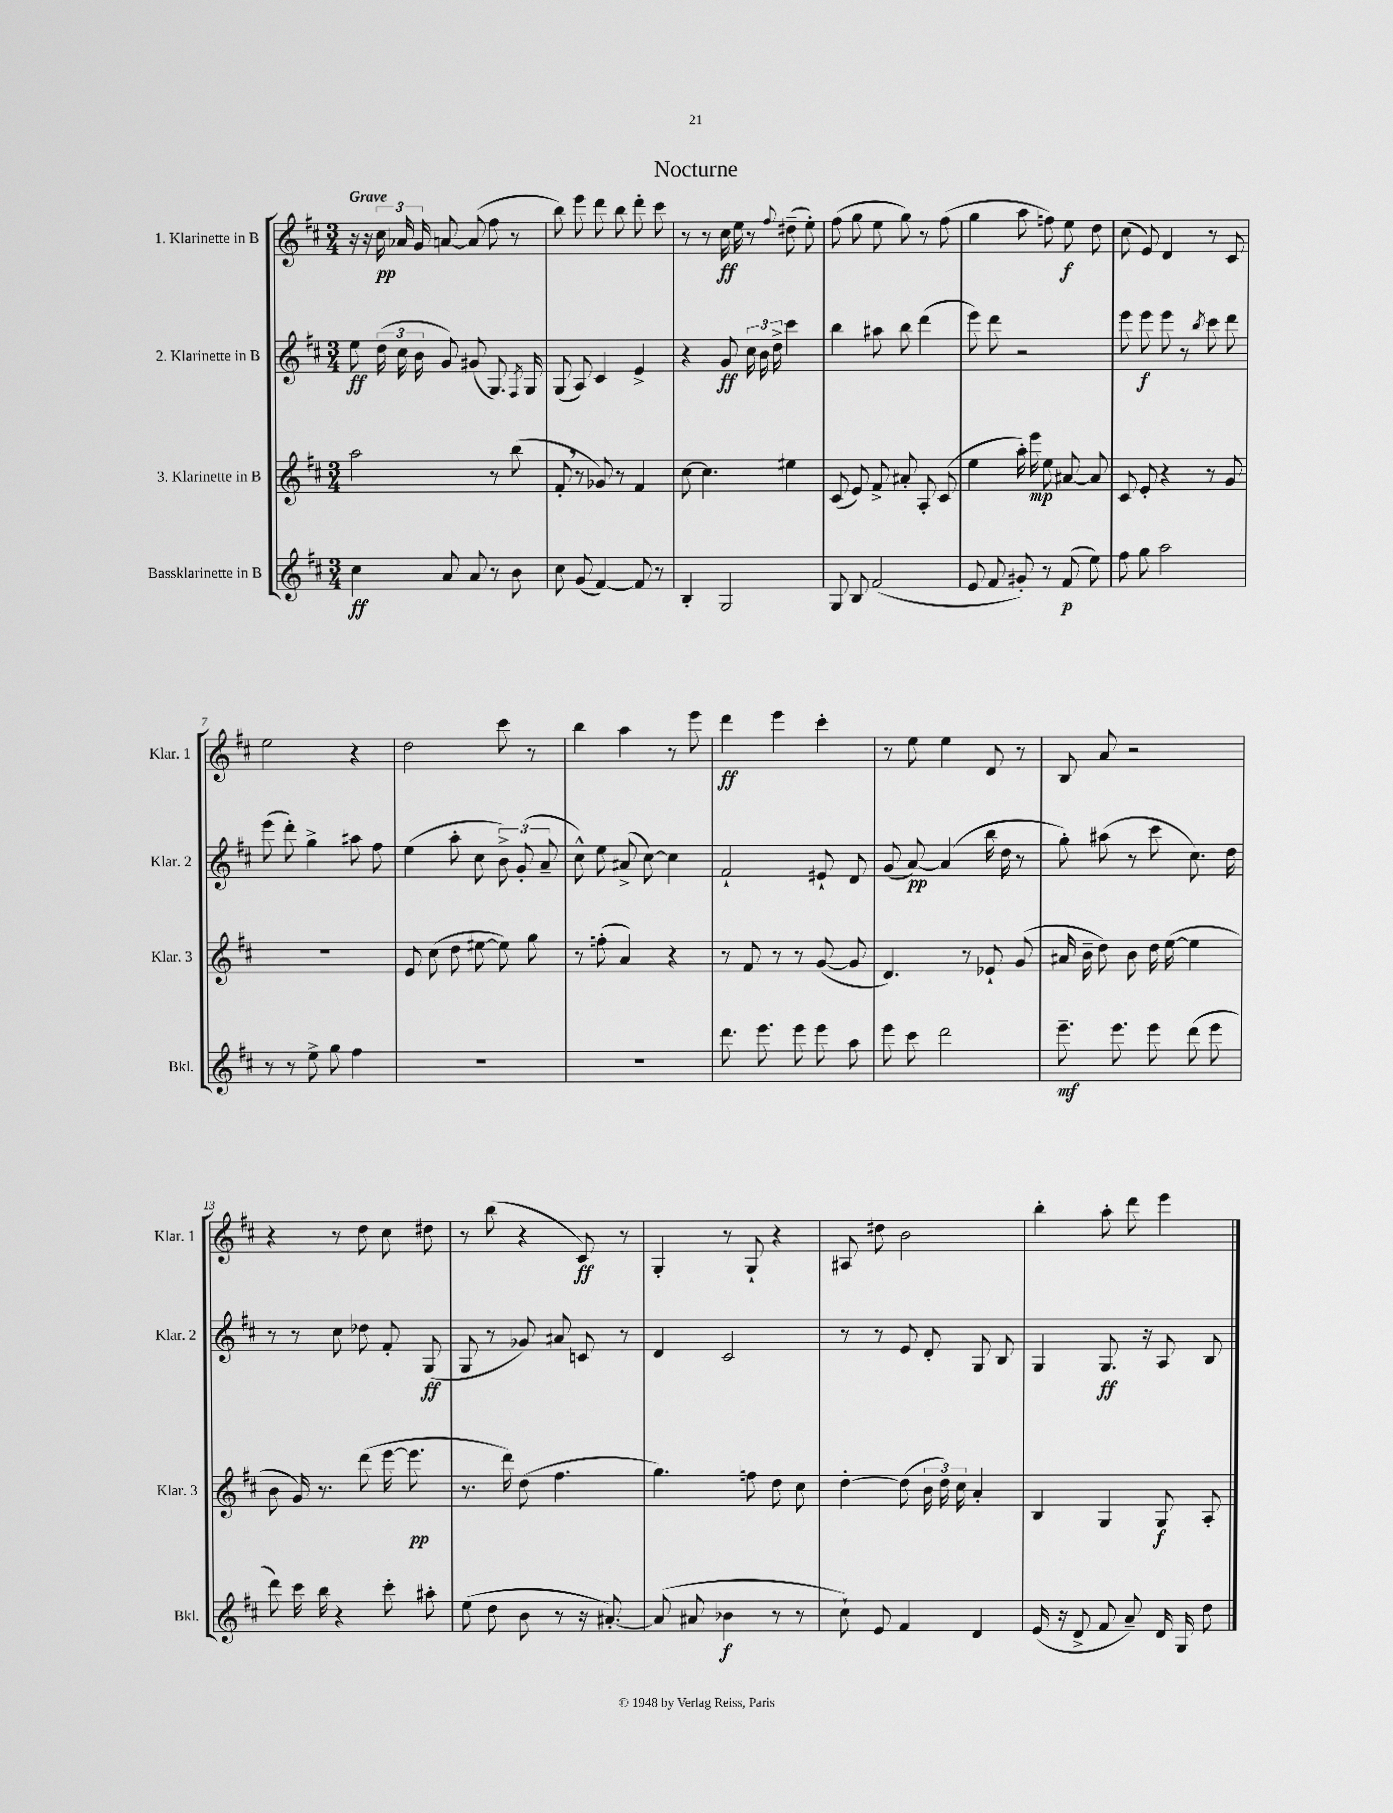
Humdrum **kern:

**kern	**dynam	**kern	**dynam	**kern	**dynam	**kern	**dynam
*part4	*part4	*part3	*part3	*part2	*part2	*part1	*part1
*staff4	*staff4	*staff3	*staff3	*staff2	*staff2	*staff1	*staff1
*I"Bassklarinette in B	*	*I"3. Klarinette in B	*	*I"2. Klarinette in B	*	*I"1. Klarinette in B	*
*I'Bkl.	*	*I'Klar. 3	*	*I'Klar. 2	*	*I'Klar. 1	*
*clefG2	*	*clefG2	*	*clefG2	*	*clefG2	*
*k[f#c#]	*	*k[f#c#]	*	*k[f#c#]	*	*k[f#c#]	*
*M3/4	*	*M3/4	*	*M3/4	*	*M3/4	*
=1	=1	=1	=1	=1	=1	=1	=1
!	!	!	!	!	!	!LO:TX:a:B:t=Grave	!
4cc#\	ff	2aa\	.	8ee\	ff	16r	.
.	.	.	.	.	.	16r	.
.	.	.	.	(24dd\	.	24cc#\	pp
.	.	.	.	24cc#\	.	24a-X/	.
.	.	.	.	24b\	.	24g/	.
8a/	.	.	.	8g/)	.	[8an/	.
8a/	.	.	.	(8g#X/	.	(8a/]	.
8r	.	8r	.	8.G/)	.	8ff#\	.
8b\	.	(8bb\	.	.	.	8r	.
.	.	.	.	8qF#/	.	.	.
.	.	.	.	16G/	.	.	.
=2	=2	=2	=2	=2	=2	=2	=2
8cc#\	.	8f#',/	.	(8G/	.	8bb\)	.
(8g/	.	8r	.	8A/)	.	8eee\	.
[4f#/)	.	8g-X/)	.	4c#/	.	8ddd\	.
.	.	8r	.	.	.	8bb\	.
8f#/]	.	4f#/	.	4e^/	.	8ddd'\	.
8r	.	.	.	.	.	8ccc#\	.
=3	=3	=3	=3	=3	=3	=3	=3
4B'/	.	[8cc#\	.	4r	.	8r	.
.	.	4.cc#\]	.	.	.	8r	.
2G/	.	.	.	8g/	ff	16cc#\	ff
.	.	.	.	.	.	16ee\	.
.	.	.	.	24cc#\	.	8r	.
.	.	.	.	24b\	.	.	.
.	.	.	.	24dd^\	.	.	.
.	.	.	.	.	.	8qqff#/	.
.	.	4ee#X\	.	4ccc#\	.	(8dd#X~\	.
.	.	.	.	.	.	8ee'\)	.
=4	=4	=4	=4	=4	=4	=4	=4
8G/	.	(8c#/	.	4bb\	.	(8ff#\	.
8B/	.	8e/)	.	.	.	8gg\	.
(2f#/	.	8f#^/	.	8aa#X\	.	8ee\	.
.	.	8a#X'/	.	8bb\	.	8gg\)	.
.	.	8A'/	.	(4ddd\	.	8r	.
.	.	(8c#/	.	.	.	(8ff#\	.
=5	=5	=5	=5	=5	=5	=5	=5
8e/	.	4ee\	.	8eee\)	.	4gg\	.
8f#/	.	.	.	8ddd\	.	.	.
8g#X'/)	.	16aa'\)	.	2r	.	8aa\	.
.	.	16eee\	mp	.	.	.	.
8r	.	8ee\	.	.	.	8ffn\)	.
(8f#/	p	[8a#X/	.	.	.	8ee\	f
8ee\)	.	8a#/]	.	.	.	8dd\	.
=6	=6	=6	=6	=6	=6	=6	=6
8ff#\	.	8c#/	.	8eee\	.	(8cc#\	.
8gg\	.	8e'/	.	8eee\	f	8e/)	.
2aa\	.	4r	.	8eee\	.	4d/	.
.	.	.	.	8r	.	.	.
.	.	.	.	8qbb/	.	.	.
.	.	8r	.	8ccc#\	.	8r	.
.	.	8g/	.	8ddd\	.	8c#/	.
!!LO:LB:g=z
=7	=7	=7	=7	=7	=7	=7	=7
8r	.	2.r	.	(8eee\	.	2ee\	.
8r	.	.	.	8ddd'\)	.	.	.
8ee^\	.	.	.	4gg^\	.	.	.
8gg\	.	.	.	.	.	.	.
4ff#\	.	.	.	8aa#X\	.	4r	.
.	.	.	.	8ff#\	.	.	.
=8	=8	=8	=8	=8	=8	=8	=8
2.r	.	8e/	.	(4ee\	.	2dd\	.
.	.	(8cc#\	.	.	.	.	.
.	.	8dd\	.	8aa'\	.	.	.
.	.	[8ee#X\	.	8cc#\	.	.	.
.	.	8ee#\])	.	12b^\)	.	8ccc#\	.
.	.	.	.	(12g'/	.	.	.
.	.	8gg\	.	.	.	8r	.
.	.	.	.	12a~/	.	.	.
=9	=9	=9	=9	=9	=9	=9	=9
2.r	.	8r	.	8cc#^^\)	.	4bb\	.
.	.	(8ffn'\	.	8ee\	.	.	.
.	.	4a/)	.	(8a#X^/	.	4aa\	.
.	.	.	.	[8cc#\)	.	.	.
.	.	4r	.	4cc#\]	.	8r	.
.	.	.	.	.	.	8eee\	.
=10	=10	=10	=10	=10	=10	=10	=10
8.ddd\	.	8r	.	2f#`/	.	4ddd\	ff
.	.	8f#/	.	.	.	.	.
8.eee\	.	.	.	.	.	.	.
.	.	8r	.	.	.	4eee\	.
8eee\	.	8r	.	.	.	.	.
8eee\	.	([8g/	.	8e#X`/	.	4ccc#'\	.
8aa\	.	8g/]	.	8d/	.	.	.
=11	=11	=11	=11	=11	=11	=11	=11
8eee\	.	4.d/)	.	(8g/	.	8r	.
8ccc#\	.	.	.	[8a/)	pp	8ee\	.
2ddd\	.	.	.	(4a/]	.	4ee\	.
.	.	8r	.	.	.	.	.
.	.	8e-X`/	.	16bb\	.	8d/	.
.	.	.	.	16dd\	.	.	.
.	.	(8g/	.	8r	.	8r	.
=12	=12	=12	=12	=12	=12	=12	=12
8.eee~\	mf	16a#X/	.	8gg'\)	.	8B/	.
.	.	16b~\	.	.	.	.	.
.	.	8dd\)	.	(8aa#X\	.	8a/	.
8.eee\	.	.	.	.	.	.	.
.	.	8b\	.	8r	.	2r	.
8eee\	.	16dd\	.	8ccc#\	.	.	.
.	.	([16ee\	.	.	.	.	.
(8ddd\	.	4ee\]	.	8.cc#\)	.	.	.
8eee\	.	.	.	.	.	.	.
.	.	.	.	16dd\	.	.	.
!!LO:LB:g=z
=13	=13	=13	=13	=13	=13	=13	=13
8ddd\)	.	8b\	.	8r	.	4r	.
16ccc#\	.	16g/)	.	8r	.	.	.
16bb\	.	8.r	.	.	.	.	.
4r	.	.	.	8cc#\	.	8r	.
.	.	(8ddd\	.	8dd-X\	.	8dd\	.
8ccc#'\	.	[16eee\	.	8f#'/	.	8cc#\	.
.	.	8.eee\]	pp	.	.	.	.
8aa#X'\	.	.	.	(8G/	ff	8dd#X\	.
=14	=14	=14	=14	=14	=14	=14	=14
(8ee\	.	8.r	.	8G/	.	8r	.
8dd\	.	.	.	8r	.	(8bb\	.
.	.	16ddd\)	.	.	.	.	.
8b\	.	(8dd\	.	8g-X/)	.	4r	.
8r	.	4.ff#\	.	8a#X/	.	.	.
16r	.	.	.	8cn/	.	8c#/)	ff
[8.a#X'/)	.	.	.	.	.	.	.
.	.	.	.	8r	.	8r	.
=15	=15	=15	=15	=15	=15	=15	=15
(8a#/]	.	4.gg\)	.	4d/	.	4G'/	.
8a#X/	.	.	.	.	.	.	.
4b-X\	f	.	.	2c#/	.	8r	.
.	.	8ffn\	.	.	.	8G`/	.
8r	.	8dd\	.	.	.	4r	.
8r	.	8cc#\	.	.	.	.	.
=16	=16	=16	=16	=16	=16	=16	=16
8cc#`\)	.	[4dd'\	.	8r	.	8A#X/	.
8e/	.	.	.	8r	.	8dd#X\	.
4f#/	.	(8dd\]	.	8e/	.	2b\	.
.	.	24b\	.	8d'/	.	.	.
.	.	24dd\)	.	.	.	.	.
.	.	24cc#\	.	.	.	.	.
4d/	.	4a'/	.	8G/	.	.	.
.	.	.	.	8B/	.	.	.
=17	=17	=17	=17	=17	=17	=17	=17
(16e/	.	4B/	.	4G/	.	4bb'\	.
16r	.	.	.	.	.	.	.
8d^/	.	.	.	.	.	.	.
8f#/	.	4G/	.	8.G/	ff	8aa'\	.
8a~/)	.	.	.	.	.	8ddd\	.
.	.	.	.	16r	.	.	.
16d/	.	8G/	f	8A/	.	4eee\	.
16G/	.	.	.	.	.	.	.
8dd\	.	8A'/	.	8B/	.	.	.
==	==	==	==	==	==	==	==
*-	*-	*-	*-	*-	*-	*-	*-
